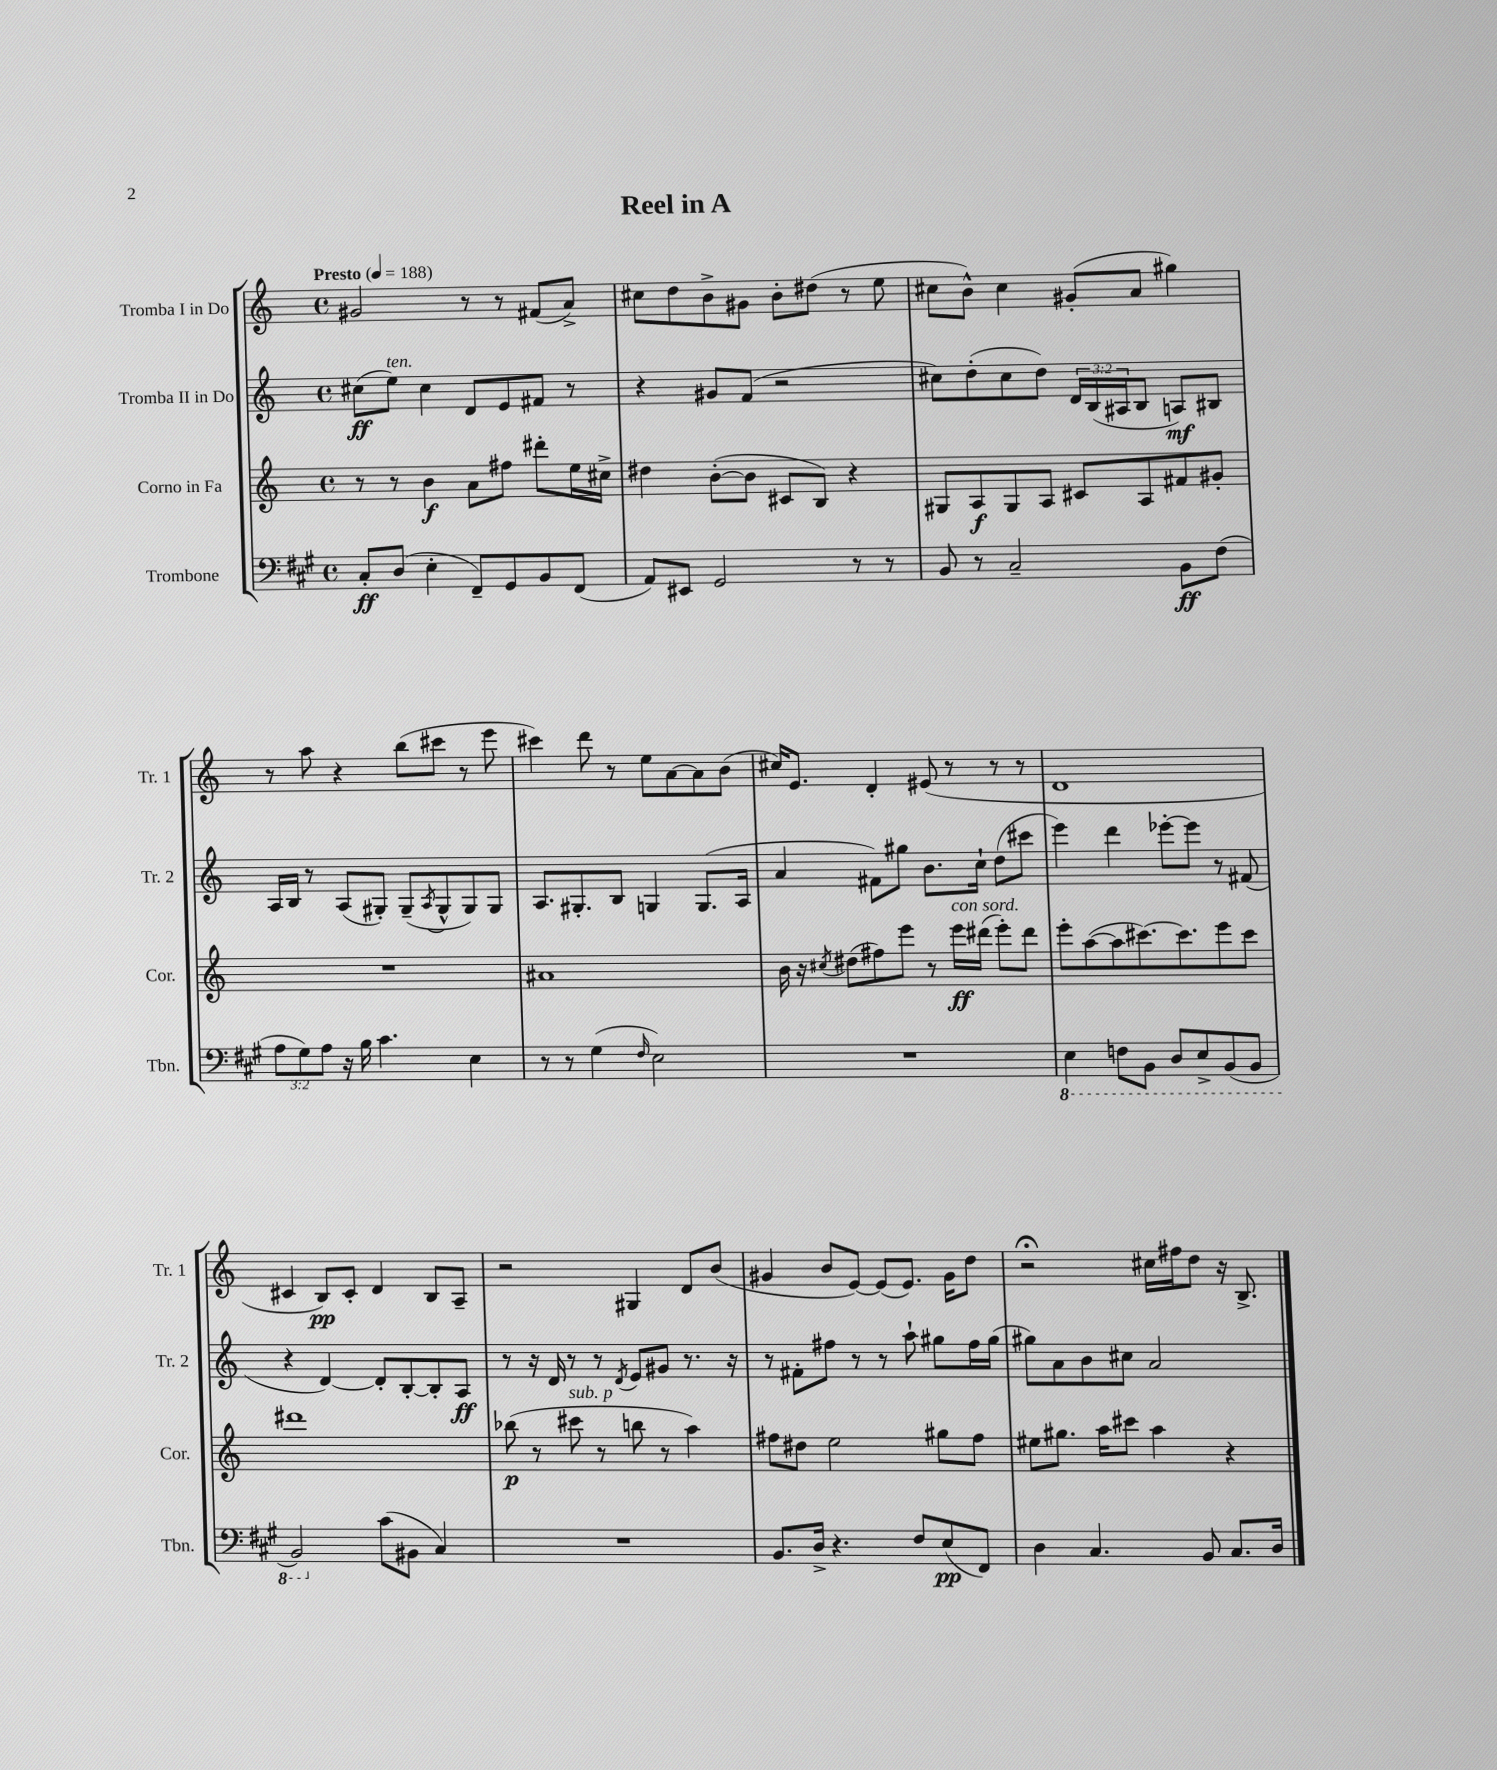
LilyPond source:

\header { title = "Reel in A" }
<<
\new StaffGroup <<
\new Staff = "s0" \with { instrumentName = "Tromba I in Do" shortInstrumentName = "Tr. 1" } {
    \clef treble \key c \major \defaultTimeSignature \time 4/4 \tempo "Presto" 4 = 188
    gis'2 r8 r8 fis'8( a'8->) |
    cis''8 d''8 b'8-> gis'8 b'8-. dis''8( r8 e''8 |
    cis''8 b'8-^) cis''4 gis'8-.( a'8 gis''4) |
    r8 a''8 r4 b''8( cis'''8 r8 e'''8 |
    cis'''4) d'''8 r8 e''8 a'8~ a'8 b'8( |
    cis''16) e'8. d'4-. eis'8( r8 r8 r8 |
    d'1 |
    cis'4 b8\pp) cis'8-. d'4 b8 a8-- |
    r2 gis4 d'8 b'8( |
    gis'4 b'8 e'8~) e'8( e'8.) gis'16 d''8 |
    r2\fermata cis''16 fis''16 d''8 r16 b8.-> \bar "|." |
}
\new Staff = "s1" \with { instrumentName = "Tromba II in Do" shortInstrumentName = "Tr. 2" } {
    \clef treble \key c \major \defaultTimeSignature \time 4/4 \override Staff.TupletNumber.text = #tuplet-number::calc-fraction-text
    cis''8\ff( e''8^\markup { \italic "ten." }) cis''4 d'8 e'8 fis'8 r8 |
    r4 gis'8 f'8( r2 |
    cis''8) d''8-.( cis''8 d''8) \tuplet 3/2 { d'16 b16( ais16 } b8 a8\mf) bis8 |
    a16 b16 r8 a8( gis8-.) gis8--( \acciaccatura { a8 } gis8-^ gis8) gis8 |
    a8. gis8.-. b8 g4 g8.( a16 |
    a'4 fis'8) gis''8 b'8. c''16-! d''8( cis'''8 |
    e'''4) d'''4 ees'''8~-. ees'''8 r8 fis'8( |
    r4 d'4~) d'8-. b8~-. b8-. a8\ff |
    r8 r16 d'16 r8 r8 \acciaccatura { d'8 } e'8 gis'8 r8. r16 |
    r8 fis'8-. fis''8 r8 r8 a''8-! gis''8 fis''16 gis''16( |
    gis''8) a'8 b'8 cis''8 a'2 \bar "|." |
}
\new Staff = "s2" \with { instrumentName = "Corno in Fa" shortInstrumentName = "Cor." } {
    \clef treble \key c \major \defaultTimeSignature \time 4/4
    r8 r8 b'4\f a'8 fis''8 dis'''8-. e''16 cis''16-> |
    dis''4 b'8~-.( b'8 cis'8 b8) r4 |
    gis8 a8\f gis8 a8 cis'8 a8 fis'8 gis'8-. |
    R1 |
    ais'1 |
    b'16 r16 \acciaccatura { cis''8 } dis''8( fis''8) e'''8 r8 e'''16\ff^\markup { \italic "con sord." } dis'''16( e'''8-.) dis'''8 |
    e'''8-. a''8~( a''8 cis'''8.~) cis'''8. e'''8 cis'''8 |
    dis'''1 |
    bes''8\p( r8 cis'''8^\markup { \italic "sub. p" } r8 b''8 r8 a''4) |
    fis''8 dis''8 e''2 gis''8 fis''8 |
    eis''8 gis''8. a''16 cis'''8 a''4 r4 \bar "|." |
}
\new Staff = "s3" \with { instrumentName = "Trombone" shortInstrumentName = "Tbn." } {
    \clef bass \key a \major \defaultTimeSignature \time 4/4 \override Staff.TupletNumber.text = #tuplet-number::calc-fraction-text
    cis8-.\ff d8( e4-. fis,8--) gis,8 b,8 fis,8( |
    a,8) eis,8 gis,2 r8 r8 |
    b,8 r8 cis2-- b,8\ff fis8( |
    \tuplet 3/2 { a8 gis8) a8 } r16 b16 cis'4. e4 |
    r8 r8 gis4( \grace { fis16 } e2) |
    R1 |
    \ottava #-1 e,4 f,8 b,,8 d,8 e,8-> b,,8( b,,8 |
    b,,2) \ottava #0 cis'8( bis,8 cis4) |
    R1 |
    b,8. d16-> r4. fis8 e8\pp( fis,8) |
    d4 cis4. b,8 cis8. d16 \bar "|." |
}
>>
>>
\layout { \context { \Score \remove "Bar_number_engraver" } }
